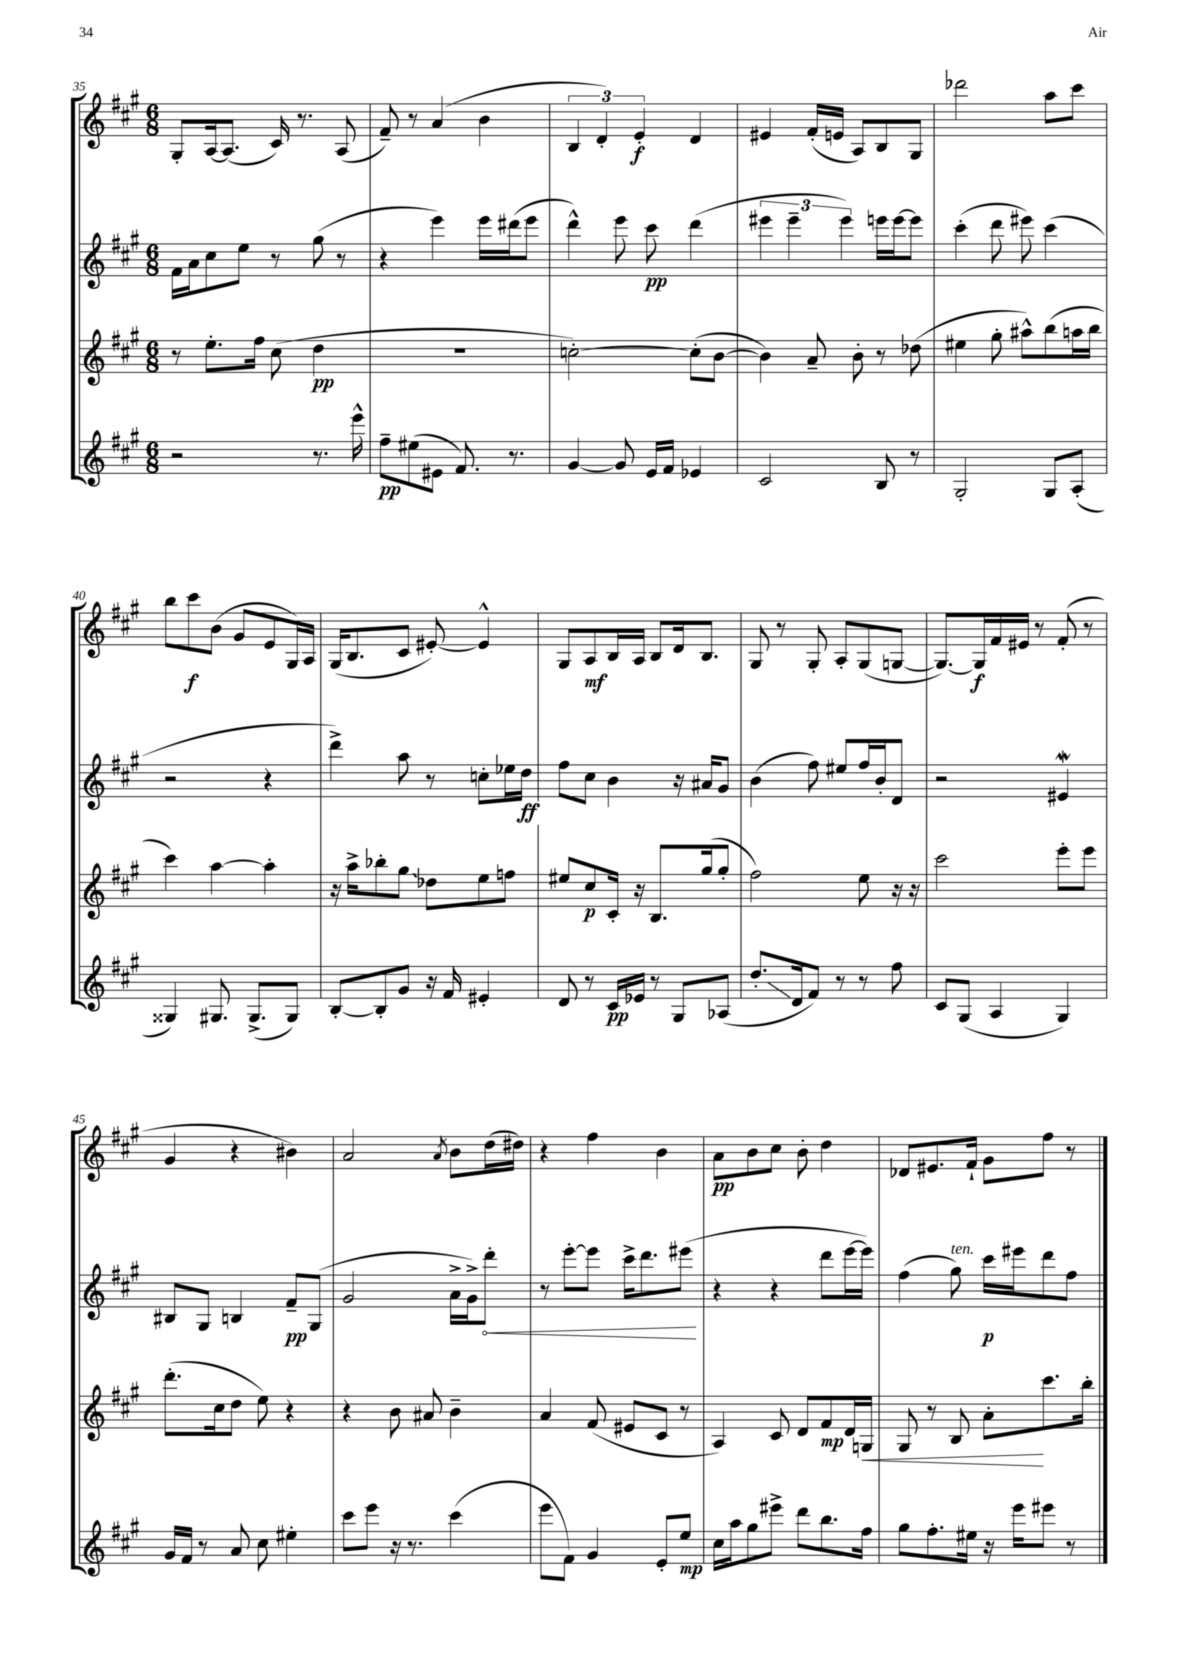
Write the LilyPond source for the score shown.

<<
\new StaffGroup <<
\new Staff = "s0" {
    \clef treble \key a \major \numericTimeSignature \time 6/8
    gis8-. a16~ a8.( cis'16) r8. a8( |
    fis'8--) r8 a'4( b'4 |
    \tuplet 3/2 { b4 d'4-.) e'4-.\f } d'4 |
    eis'4 fis'16-.( e'16 a8) b8 gis8 |
    des'''2 a''8 cis'''8 |
    b''8 cis'''8\f b'8( gis'8 e'8 gis16) a16 |
    gis16( b8. cis'8 eis'8~-.) eis'4-^ |
    gis8 a8\mf b16 a16 b8 d'16 b8. |
    gis8 r8 gis8-. a8-. gis8( g8~ |
    g8.~) g16\f fis'16 eis'16 r8 fis'8-.( r8 |
    gis'4 r4 bis'4) |
    a'2 \acciaccatura { a'8 } b'8 d''16( dis''16) |
    r4 fis''4 b'4 |
    a'8\pp b'8 cis''8 b'8-. d''4 |
    des'8 eis'8. fis'16-! gis'8 fis''8 r8 \bar "|." |
}
\new Staff = "s1" {
    \clef treble \key a \major \numericTimeSignature \time 6/8
    fis'16 a'16 cis''8 e''8 r8 gis''8( r8 |
    r4 e'''4) e'''16 dis'''16( e'''8 |
    d'''4-^) e'''8 cis'''8\pp d'''4( |
    \tuplet 3/2 { eis'''4 eis'''4-- eis'''4) } e'''16 e'''16~ e'''8 |
    cis'''4-.( d'''8 eis'''8) cis'''4( |
    r2 r4 |
    d'''4->) a''8 r8 c''8-. ees''16 d''16\ff |
    fis''8 cis''8 b'4 r16 ais'16 gis'8 |
    b'4( fis''8) eis''8 fis''16 b'16-. d'8 |
    r2 eis'4\mordent |
    bis8 gis8 b4 fis'8--\pp gis8( |
    gis'2 a'16-> gis'16->) \once \override Hairpin.circled-tip = ##t d'''8-.\< |
    r8 e'''8~-. e'''8 cis'''16-> d'''8. eis'''8\!( |
    r4 r4 d'''8 e'''16~ e'''16) |
    fis''4( gis''8^\markup { \italic "ten." }) cis'''16\p eis'''16 d'''8 fis''8 \bar "|." |
}
\new Staff = "s2" {
    \clef treble \key a \major \numericTimeSignature \time 6/8
    r8 e''8.-. fis''16 cis''8( d''4\pp |
    R2. |
    c''2~-.) c''8-.( b'8~ |
    b'4) a'8-- b'8-. r8 des''8( |
    eis''4 gis''8-. ais''8-^) b''8( a''16 b''16 |
    cis'''4) a''4~ a''4-. |
    r16 a''16-> bes''8-. \once \override Glissando.style = #'zigzag gis''8\glissando des''8 e''8 f''8 |
    eis''8 cis''8\p cis'16-. r16 b8. gis''16( gis''8-. |
    fis''2) e''8 r16 r16 |
    cis'''2 e'''8-. e'''8 |
    d'''8.-.( cis''16 d''8 e''8) r4 |
    r4 b'8 ais'8 b'4-- |
    a'4 fis'8( eis'8 cis'8 r8 |
    a4) cis'8 d'8 fis'8\mp d'16 g16\< |
    gis8 r8 b8 a'8-.\! cis'''8. b''16-. \bar "|." |
}
\new Staff = "s3" {
    \clef treble \key a \major \numericTimeSignature \time 6/8
    r2 r8. e'''16-^ |
    fis''8--\pp eis''8( eis'8 fis'8.) r8. |
    gis'4~ gis'8 e'16 fis'16 ees'4 |
    cis'2 b8 r8 |
    gis2-. gis8 a8-.( |
    gisis4) gis8. gis8.->( gis8) |
    b8~-. b8-. gis'8 r16 fis'16 eis'4-. |
    d'8 r8 cis'16\pp ees'16 r8 gis8 aes8( |
    d''8.-.\glissando d'16 fis'8) r8 r8 fis''8 |
    cis'8 gis8( a4 gis4) |
    gis'16 fis'16 r8 a'8 cis''8 eis''4-. |
    cis'''8 e'''8 r16 r8. cis'''4( |
    e'''8 fis'8) gis'4 e'8-. e''8\mp |
    cis''16 a''16 gis''8 eis'''8-> d'''8 b''8. fis''16 |
    gis''8 fis''8.-. eis''16 r16 e'''16 eis'''8 r8 \bar "|." |
}
>>
>>
\layout { \context { \Score currentBarNumber = #35 } }
